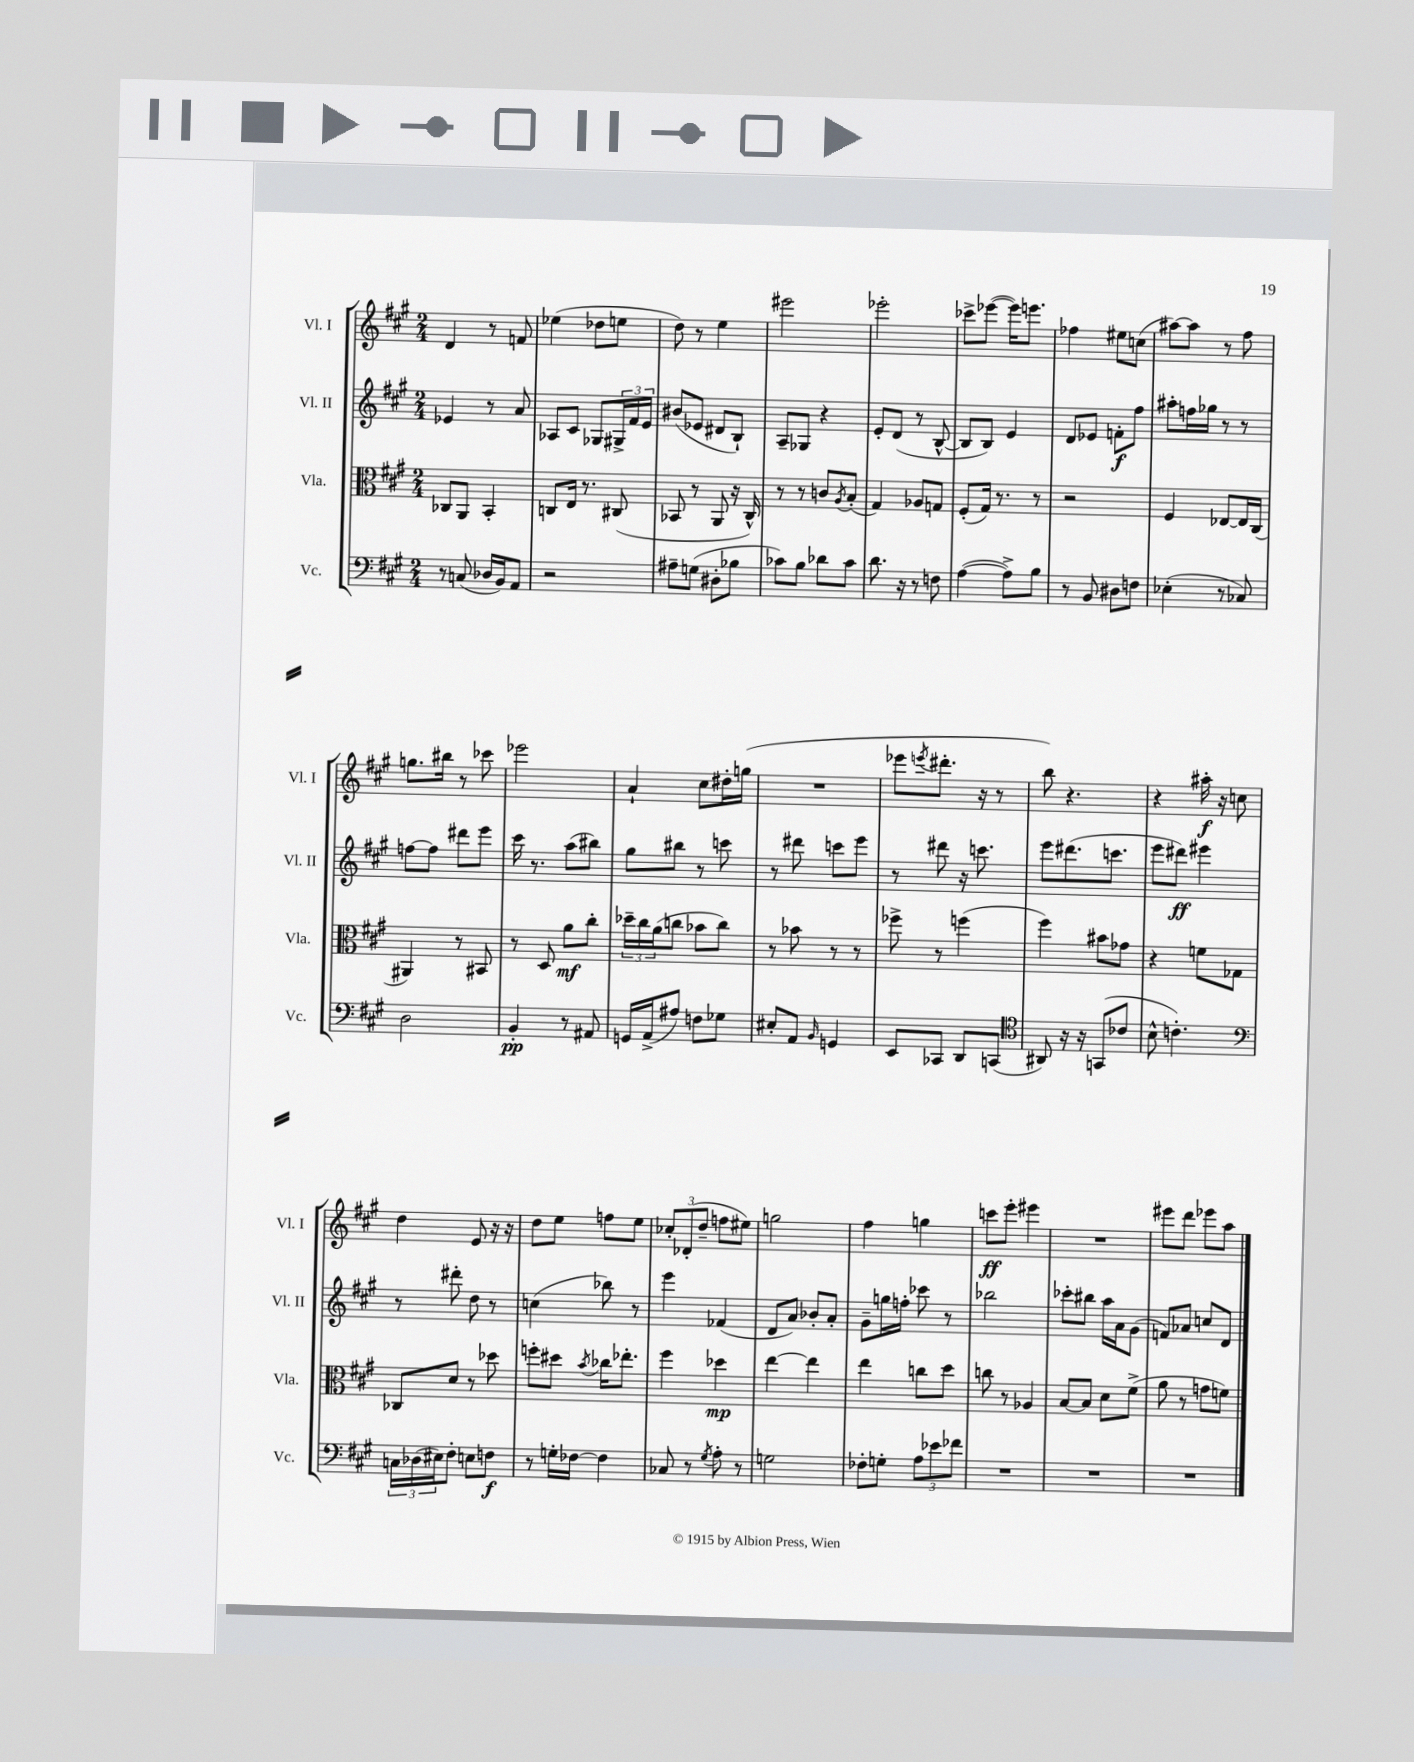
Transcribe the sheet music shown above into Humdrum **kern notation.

**kern	**dynam	**kern	**dynam	**kern	**dynam	**kern	**dynam
*part4	*part4	*part3	*part3	*part2	*part2	*part1	*part1
*staff4	*staff4	*staff3	*staff3	*staff2	*staff2	*staff1	*staff1
*I"Vc.	*	*I"Vla.	*	*I"Vl. II	*	*I"Vl. I	*
*I'Vc.	*	*I'Vla.	*	*I'Vl. II	*	*I'Vl. I	*
*clefF4	*	*clefC3	*	*clefG2	*	*clefG2	*
*k[f#c#g#]	*	*k[f#c#g#]	*	*k[f#c#g#]	*	*k[f#c#g#]	*
*M2/4	*	*M2/4	*	*M2/4	*	*M2/4	*
=1	=1	=1	=1	=1	=1	=1	=1
8r	.	8C-X/L	.	4e-X/	.	4d/	.
(8Cn/	.	8AA/J	.	.	.	.	.
16D-X/LL	.	4BB'/	.	8r	.	8r	.
16BB/J)	.	.	.	.	.	.	.
8AA/J	.	.	.	8a/	.	8fn/	.
=2	=2	=2	=2	=2	=2	=2	=2
2r	.	8Cn/L	.	8A-X/L	.	(4ee-X\	.
.	.	16E/Jk	.	8c#/J	.	.	.
.	.	8.r	.	.	.	.	.
.	.	.	.	8G-X/L	.	8dd-X\L	.
.	.	(8C#X/	.	24G#X^/L	.	8een\J	.
.	.	.	.	24f#/	.	.	.
.	.	.	.	24e/JJ	.	.	.
=3	=3	=3	=3	=3	=3	=3	=3
8A#X~\L	.	8BB-X/	.	(8b#X/L	.	8dd\)	.
(8Gn\J	.	8r	.	8e-X/J	.	8r	.
8D#X'\L	.	8AA/	.	8d#X/L	.	4ee\	.
8B-X\J	.	16r	.	8B`/J)	.	.	.
.	.	16C#^^/)	.	.	.	.	.
=4	=4	=4	=4	=4	=4	=4	=4
8c-X\L)	.	8r	.	8A~/L	.	2eee#X\	.
8B\J	.	8r	.	8G-X/J	.	.	.
8d-X\L	.	8cn/L	.	4r	.	.	.
.	.	8qA/	.	.	.	.	.
8c-\J	.	(8B'/J	.	.	.	.	.
=5	=5	=5	=5	=5	=5	=5	=5
8.d\	.	4G#/)	.	8e'/L	.	2eee-X'\	.
.	.	.	.	(8d/J	.	.	.
16r	.	.	.	.	.	.	.
8r	.	8A-X/L	.	8r	.	.	.
8Fn\	.	8Gn/J	.	[8B^^/	.	.	.
=6	=6	=6	=6	=6	=6	=6	=6
([4A\	.	(8F#'/L	.	8B/L]	.	8ccc-X^\L	.
.	.	16G#/Jk)	.	8B/J)	.	([8eee-X\J	.
.	.	8.r	.	.	.	.	.
8A^\L])	.	.	.	4e/	.	16eee-\KL])	.
.	.	.	.	.	.	8.eeen\J	.
8B\J	.	8r	.	.	.	.	.
=7	=7	=7	=7	=7	=7	=7	=7
8r	.	2r	.	8d/L	.	4ff-X\	.
8BB/	.	.	.	8e-X/J	.	.	.
8D#X\L	.	.	.	8fn'\L	f	8ee#X\L	.
8Fn\J	.	.	.	8ff#\J	.	(8ccn\J	.
=8	=8	=8	=8	=8	=8	=8	=8
(4E-X'\	.	4F#/	.	8aa#X'\L	.	[8aa#X\L)	.
.	.	.	.	16ffn\L	.	8aa#\J]	.
.	.	.	.	16gg-X\JJ	.	.	.
8r	.	[8E-X/L	.	8r	.	8r	.
8C-X/)	.	16E-/L]	.	8r	.	8ff#\	.
.	.	(16C#/JJ	.	.	.	.	.
!!LO:LB:g=z
=9	=9	=9	=9	=9	=9	=9	=9
2D\	.	4AA#X/)	.	[8ffn\L	.	8.ggn\L	.
.	.	.	.	8ff\J]	.	.	.
.	.	.	.	.	.	16bb#X\Jk	.
.	.	8r	.	8ddd#X\L	.	8r	.
.	.	8BB#X/	.	8eee\J	.	8ccc-X\	.
=10	=10	=10	=10	=10	=10	=10	=10
4BB'/	pp	8r	.	16ccc#\	.	2eee-X\	.
.	.	.	.	8.r	.	.	.
.	.	8D/	.	.	.	.	.
8r	.	8a\L	mf	(8aa\L	.	.	.
8AA#X/	.	8cc#'\J	.	8bb#X\J)	.	.	.
=11	=11	=11	=11	=11	=11	=11	=11
16GGn/LL	.	24dd-X~\LL	.	8gg#\L	.	4a`/	.
.	.	24cc#\	.	.	.	.	.
(16AA^/J	.	.	.	.	.	.	.
.	.	(24a\J	.	.	.	.	.
8A#X/J)	.	8ccn\J	.	8bb#X\J	.	.	.
8Fn\L	.	8b-X\L	.	8r	.	8cc#\L	.
8G-X\J	.	8cc\J)	.	8cccn\	.	16dd#X'\L	.
.	.	.	.	.	.	(16ggn\JJ	.
=12	=12	=12	=12	=12	=12	=12	=12
8E#X'/L	.	8r	.	8r	.	2r	.
8AA/J	.	8b-X\	.	8ddd#X\	.	.	.
16qqBB/	.	.	.	.	.	.	.
4GGn/	.	8r	.	8cccn\L	.	.	.
.	.	8r	.	8eee\J	.	.	.
=13	=13	=13	=13	=13	=13	=13	=13
8EE/L	.	8ff-X^\	.	8r	.	8eee-X\L	.
.	.	.	.	.	.	8qeeen/	.
8CC-X/J	.	8r	.	8ddd#X\	.	8.ddd#X'\J	.
8DD/L	.	(4ffn\	.	16r	.	.	.
.	.	.	.	8.cccn\	.	16r	.
(8CCn/J	.	.	.	.	.	8r	.
=14	=14	=14	=14	=14	=14	=14	=14
*clefC4	*	*	*	*	*	*	*
8AA#X/)	.	4ff#\)	.	8eee\L	.	8bb\)	.
16r	.	.	.	(8.ddd#X\	.	4.r	.
16r	.	.	.	.	.	.	.
(8GGn/L	.	8b#X\L	.	.	.	.	.
.	.	.	.	8.cccn\J	.	.	.
8c-X/J	.	8g-X\J	.	.	.	.	.
=15	=15	=15	=15	=15	=15	=15	=15
8B^^\	.	4r	.	8eee\L	.	4r	.
4.cn'\)	.	.	.	8ddd#X\J)	ff	.	.
.	.	8fn\L	.	4eee#X\	.	16aa#X'\	f
.	.	.	.	.	.	16r	.
.	.	8G-X\J	.	.	.	8ccn\	.
!!LO:LB:g=z
=16	=16	=16	=16	=16	=16	=16	=16
*clefF4	*	*	*	*	*	*	*
24Cn\LL	.	8C-X/L	.	8r	.	4dd\	.
(24D-X\	.	.	.	.	.	.	.
24E#X\J)	.	.	.	.	.	.	.
8F#'\J	.	8d/J	.	8ddd#X'\	.	.	.
8En\L	.	8r	.	8dd\	.	8e/	.
8Fn\J	f	8dd-X\	.	8r	.	16r	.
.	.	.	.	.	.	16r	.
=17	=17	=17	=17	=17	=17	=17	=17
8r	.	8ffn'\L	.	(4ccn\	.	8dd\L	.
16Gn'\LL	.	8dd#X\J	.	.	.	8ee\J	.
[16F-X\JJ	.	.	.	.	.	.	.
.	.	8qb/	.	.	.	.	.
4F-\]	.	16cc-X\KL	.	8bb-X\)	.	8ffn\L	.
.	.	8.ee-X'\J	.	.	.	.	.
.	.	.	.	8r	.	8ee\J	.
=18	=18	=18	=18	=18	=18	=18	=18
8C-X/	.	4ff#\	.	4eee\	.	12cc-X'/L	.
.	.	.	.	.	.	(12d-X'/	.
8r	.	.	.	.	.	.	.
.	.	.	.	.	.	12dd~/J	.
8qG#/	.	.	.	.	.	.	.
8A'\	.	4dd-X\	mp	(4f-X/	.	8ffn\L	.
8r	.	.	.	.	.	8ee#X\J)	.
=19	=19	=19	=19	=19	=19	=19	=19
2Gn\	.	[4ee\	.	8d/L	.	2ggn\	.
.	.	.	.	8a/J)	.	.	.
.	.	4ee\]	.	8b-X'/L	.	.	.
.	.	.	.	8a'/J	.	.	.
=20	=20	=20	=20	=20	=20	=20	=20
8F-X'\L	.	4ee\	.	8g#~\L	.	4ff#\	.
8Gn'\J	.	.	.	16ggn\L	.	.	.
.	.	.	.	16ffn'\JJ	.	.	.
12A\L	.	8ccn\L	.	8ccc-X\	.	4ggn\	.
12e-X\	.	.	.	.	.	.	.
.	.	8dd\J	.	8r	.	.	.
12f-X\J	.	.	.	.	.	.	.
=21	=21	=21	=21	=21	=21	=21	=21
2r	.	8ccn\	.	2bb-X\	.	8cccn\L	ff
.	.	8r	.	.	.	8eee'\J	.
.	.	4A-X/	.	.	.	4eee#X\	.
=22	=22	=22	=22	=22	=22	=22	=22
2r	.	[8B/L	.	8ccc-X'\L	.	2r	.
.	.	8B/J]	.	8bb#X\J	.	.	.
.	.	8d\L	.	16aa\LL	.	.	.
.	.	.	.	16a\J	.	.	.
.	.	(8f#^\J	.	(8g#\J	.	.	.
=23	=23	=23	=23	=23	=23	=23	=23
2r	.	8a\	.	8fn/L)	.	8eee#X\L	.
.	.	8r	.	8a-X/J	.	8ddd\J	.
.	.	8gn\L	.	8ccn/L	.	8eee-X\L	.
.	.	8fn\J)	.	8d/J	.	8aa\J	.
==	==	==	==	==	==	==	==
*-	*-	*-	*-	*-	*-	*-	*-
